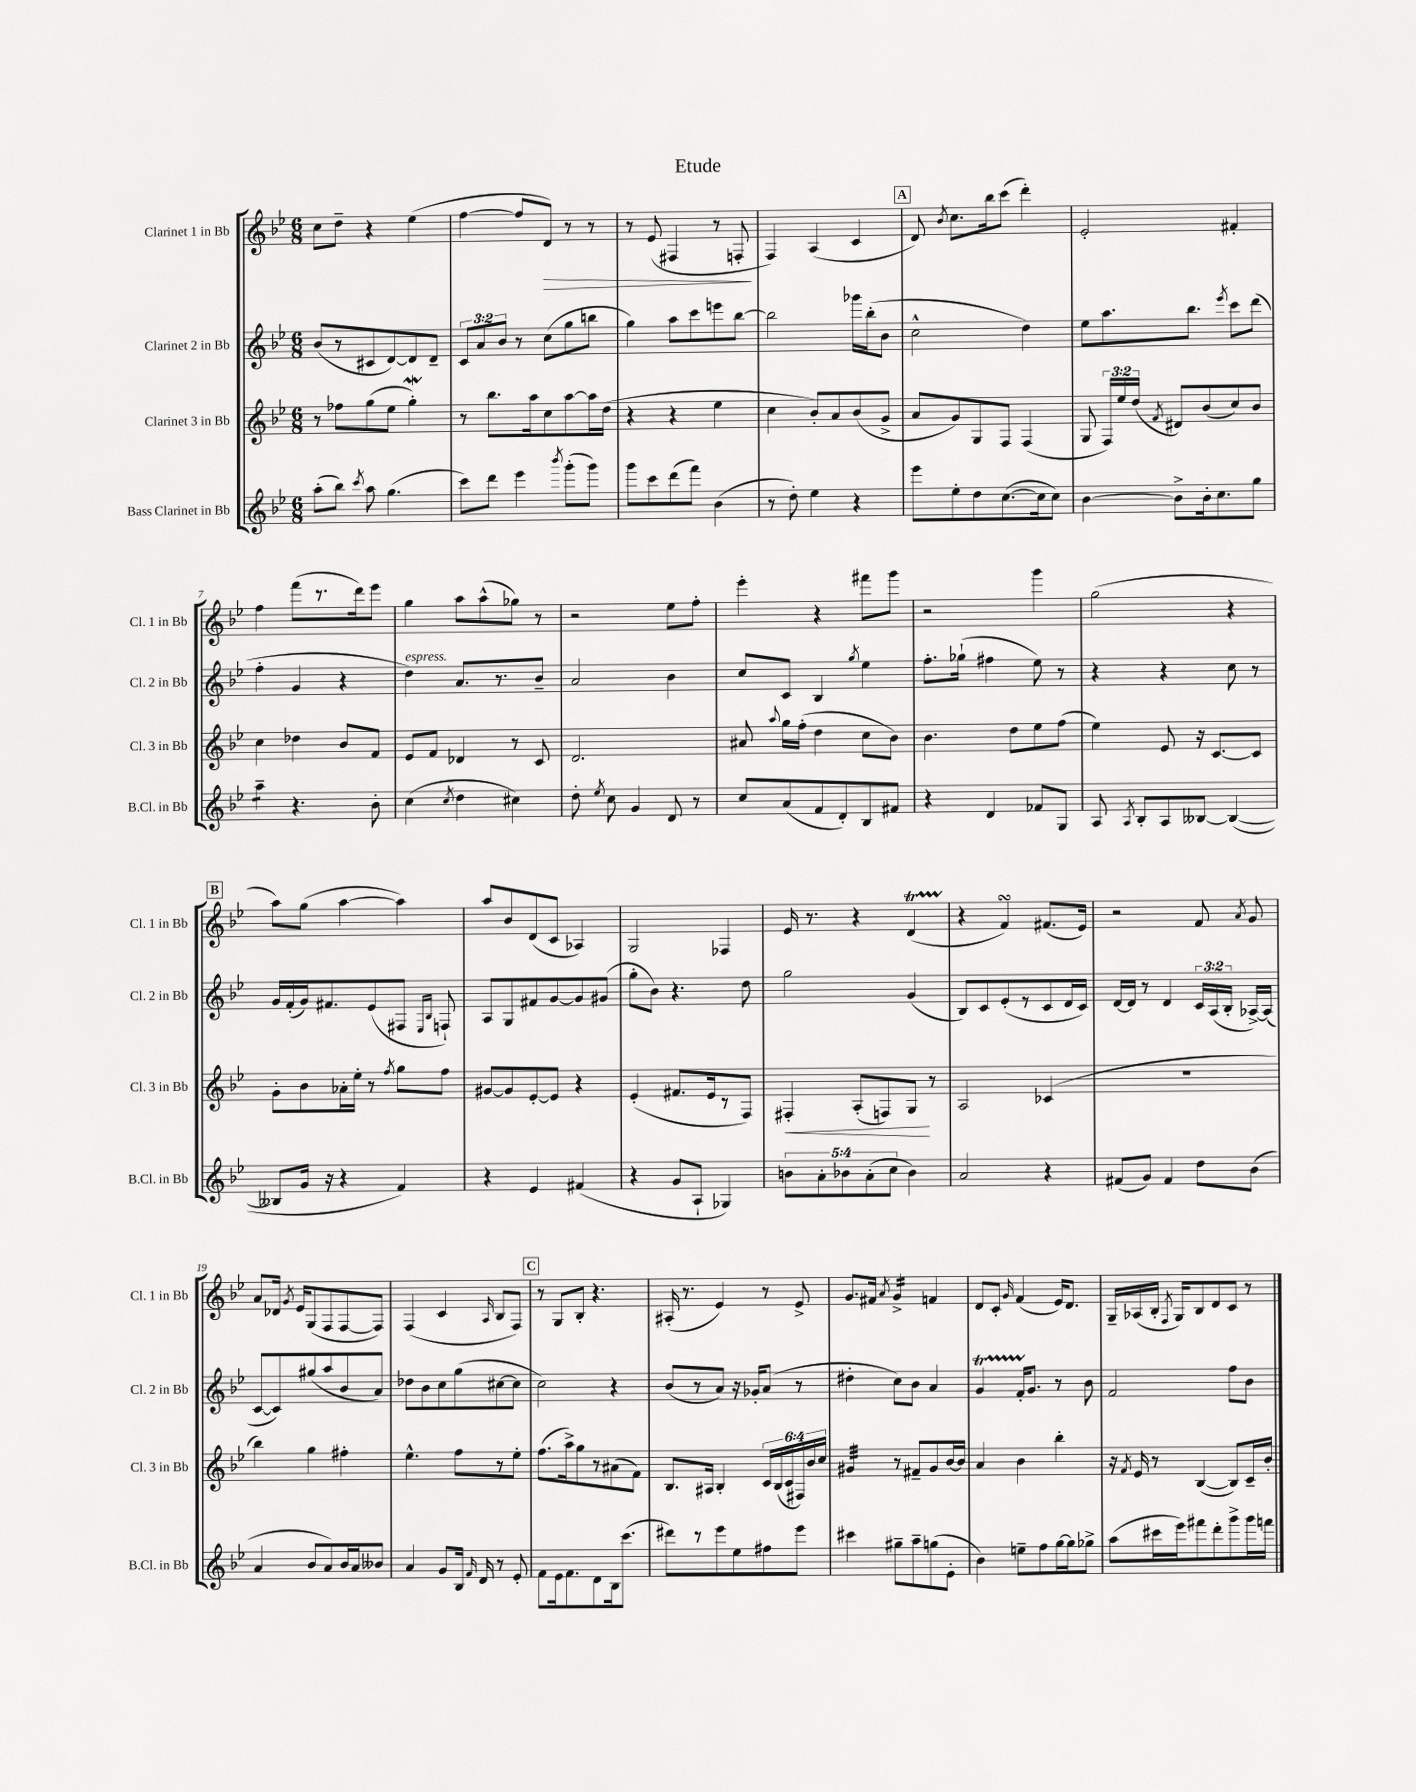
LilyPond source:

\header { title = "Etude" }
<<
\new StaffGroup <<
\new Staff = "s0" \with { instrumentName = "Clarinet 1 in Bb" shortInstrumentName = "Cl. 1 in Bb" } {
    \clef treble \key bes \major \numericTimeSignature \time 6/8
    \autoBeamOff c''8[ d''8]-- r4 ees''4( |
    f''4~ f''8[ d'8]\>) r8 r8 |
    r8 ees'8( fis4 r8 f8-.\! |
    f4) a4( c'4 |
    \mark \markup { \box "A" } d'8) \acciaccatura { bes'8 } c''8.[ bes''16 c'''8]( d'''4-.) |
    ees'2-. fis'4-. |
    f''4 f'''8[( r8. d'''16) ees'''8] |
    g''4 a''8[ a''8-^( ges''8]) r8 |
    r2 ees''8[ f''8]-. |
    ees'''4-. r4 fis'''8[ g'''8] |
    r2 g'''4 |
    g''2( r4 |
    \mark \markup { \box "B" } a''8[) g''8]( a''4~ a''4) |
    a''8[ bes'8 d'8( c'8] aes4) |
    g2 fes4 |
    ees'16 r8. r4 d'4\startTrillSpan( |
    r4\stopTrillSpan f'4\turn) fis'8.[( ees'16]) |
    r2 f'8 \acciaccatura { a'8 } g'8 |
    a'8[ des'16] \acciaccatura { g'8 } ees'16[ g8( f8 f8~ f8]) |
    f4( c'4 \grace { a16 } bes8[ f8]) |
    \mark \markup { \box "C" } r8 g8[ bes8]-. r4. |
    ais16-.( r8. ees'4) r8 ees'8-> |
    g'8.[ fis'16] \acciaccatura { a'8 } g'4:16-> f'4 |
    d'8[ c'8]-. \grace { g'16 } f'4( ees'16[) d'8.] |
    g16[-- aes16( bes16]-. \acciaccatura { f8 } g16[) bes8 d'8 c'8] r8 \bar "|." |
}
\new Staff = "s1" \with { instrumentName = "Clarinet 2 in Bb" shortInstrumentName = "Cl. 2 in Bb" } {
    \clef treble \key bes \major \numericTimeSignature \time 6/8 \override Staff.TupletNumber.text = #tuplet-number::calc-fraction-text
    \autoBeamOff bes'8[( r8 cis'8 d'8~) d'8 d'8]-- |
    \tuplet 3/2 { c'8[ a'8 bes'8] } r8 c''8[( g''8 b''8] |
    g''4) a''8[ c'''8 e'''8 bes''8]~ |
    bes''2 ges'''16[ bes''16-.( bes'8] |
    \mark \markup { \box "A" } c''2-^ d''4) |
    ees''8[ a''8. bes''8.] \acciaccatura { ees'''8 } c'''8[ d'''8]( |
    f''4-. g'4 r4 |
    d''4^\markup { \italic "espress." }) a'8.[ r8. bes'8]-- |
    a'2 bes'4 |
    c''8[ c'8] bes4 \acciaccatura { g''8 } ees''4 |
    f''8.[-. ges''16]-!( fis''4 ees''8) r8 |
    r4 r4 c''8 r8 |
    \mark \markup { \box "B" } g'16[ f'16-.( g'16) fis'8. ees'8( fis8] \grace { ees16[ bes16] } f8-!) |
    a8[ g8 fis'8 g'8~ g'8 gis'8]( |
    g''8[-. bes'8]) r4. d''8 |
    g''2 g'4( |
    bes8[) c'8 ees'8-.( r8 c'8 d'16 c'16]) |
    d'16[~ d'16] r8 d'4 \tuplet 3/2 { c'16[ a16( bes16]-. } aes16[~->) aes16]( |
    c'8[~ c'8) gis''8( a''8 bes'8 a'8]) |
    des''8[ bes'8 c''8 g''8( cis''8~ cis''8] |
    \mark \markup { \box "C" } c''2) r4 |
    bes'8[( r8 a'8]) r16 ges'16[-. a'8]( r8 |
    dis''4-. c''8[) bes'8] a'4 |
    g'4\startTrillSpan f'16[-. g'8.]\stopTrillSpan r8 bes'8 |
    f'2 f''8[ bes'8] \bar "|." |
}
\new Staff = "s2" \with { instrumentName = "Clarinet 3 in Bb" shortInstrumentName = "Cl. 3 in Bb" } {
    \clef treble \key bes \major \numericTimeSignature \time 6/8 \override Staff.TupletNumber.text = #tuplet-number::calc-fraction-text
    \autoBeamOff r8 fes''8[ g''8( ees''8] g''4-.\mordent) |
    r8 bes''8.[ a''16 c''8 a''8~ a''16 d''16]( |
    r4 r4 ees''4 |
    c''4 bes'8[-.) a'8 bes'8( g'8]-> |
    \mark \markup { \box "A" } a'8[ g'8) g8 f8] f4( |
    g8 \tuplet 3/2 { f16[) ees''16 d''16]( } \acciaccatura { f'8 } dis'8[) bes'8( c''8) bes'8] |
    c''4 des''4 bes'8[ f'8] |
    ees'8[ f'8] des'4 r8 c'8 |
    d'2. |
    ais'8 \appoggiatura { a''8 } g''16[ f''16]-.( d''4 c''8[ bes'8]) |
    bes'4. d''8[ ees''8 f''8]( |
    ees''4) ees'8 r16 c'8.[~ c'8] |
    \mark \markup { \box "B" } g'8[-. bes'8 aes'16-. ees''16]-. r8 \acciaccatura { f''8 } g''8[ f''8] |
    gis'8[~ gis'8 ees'8~-. ees'8] r4 |
    ees'4-.( fis'8.[ ees'16 r8 f8]) |
    fis4-.\< a8[-.( f8) g8]\! r8 |
    a2 ces'4( |
    R2. |
    bes''4) g''4 fis''4-. |
    ees''4.-^ f''8[ r8 ees''8]-. |
    \mark \markup { \box "C" } f''8.[( a''16->) g''8 r8 ais'8( f'8]) |
    bes8.[ ais16] bes4-. \tuplet 6/4 { c'16[ bes16( c'16 fis16) bes'16 c''16] } |
    gis'4:32 r8 fis'8[-- gis'8 bes'16~ bes'16] |
    a'4 bes'4 bes''4-. |
    r16 \acciaccatura { f'8 } ees'16 r8 bes4~( bes8[) c'16-- bes'16]-. \bar "|." |
}
\new Staff = "s3" \with { instrumentName = "Bass Clarinet in Bb" shortInstrumentName = "B.Cl. in Bb" } {
    \clef treble \key bes \major \numericTimeSignature \time 6/8 \override Staff.TupletNumber.text = #tuplet-number::calc-fraction-text
    \autoBeamOff a''8[-.( bes''8]) \acciaccatura { c'''8 } a''8 g''4.( |
    c'''8[) d'''8] ees'''4 \acciaccatura { bes'''8 } g'''8[-.( g'''8]) |
    g'''8[ c'''8 d'''8( f'''8]) bes'4( |
    r8 d''8-.) ees''4 r4 |
    \mark \markup { \box "A" } ees'''8[ ees''8-. d''8 c''8.~( c''16 c''8]) |
    bes'4~ bes'8[-> bes'16-. c''8. g''8] |
    a''4:8-- r4. bes'8-. |
    c''4( \acciaccatura { c''8 } d''4 cis''4) |
    d''8-. \acciaccatura { ees''8 } c''8 g'4 d'8 r8 |
    c''8[ a'8( f'8 d'8-.) bes8 fis'8] |
    r4 d'4 fes'8[ g8] |
    a8 \acciaccatura { a8 } bes8[-. a8 beses8]~ beses4~( |
    \mark \markup { \box "B" } beses8[ g'16] r16 r4 f'4) |
    r4 ees'4 fis'4( |
    r4 g'8[ a8]-! ges4) |
    \tuplet 5/4 { b'8[ a'8-. bes'8 a'8-.( c''8] } bes'4) |
    a'2 r4 |
    fis'8[( g'8]) fis'4 d''8[ bes'8]( |
    a'4 bes'8[ a'8) bes'16 a'16 beses'8] |
    a'4 g'8[ bes16] \grace { f'16 } d'16 r8 ees'8-. |
    \mark \markup { \box "C" } f'8[ ees'16 f'8. d'8 bes16 c'''8.]( |
    dis'''8[) r8 ees'''8 ees''8 fis''8 ees'''8] |
    cis'''4 gis''8[-- a''8-- g''8( ees'8]-. |
    bes'4) e''8[-- f''8 g''16~ g''16 ges''8]-> |
    a''8[( cis'''16 ees'''16) fis'''8 d'''8-. g'''8-> g'''16 f'''16] \bar "|." |
}
>>
>>
